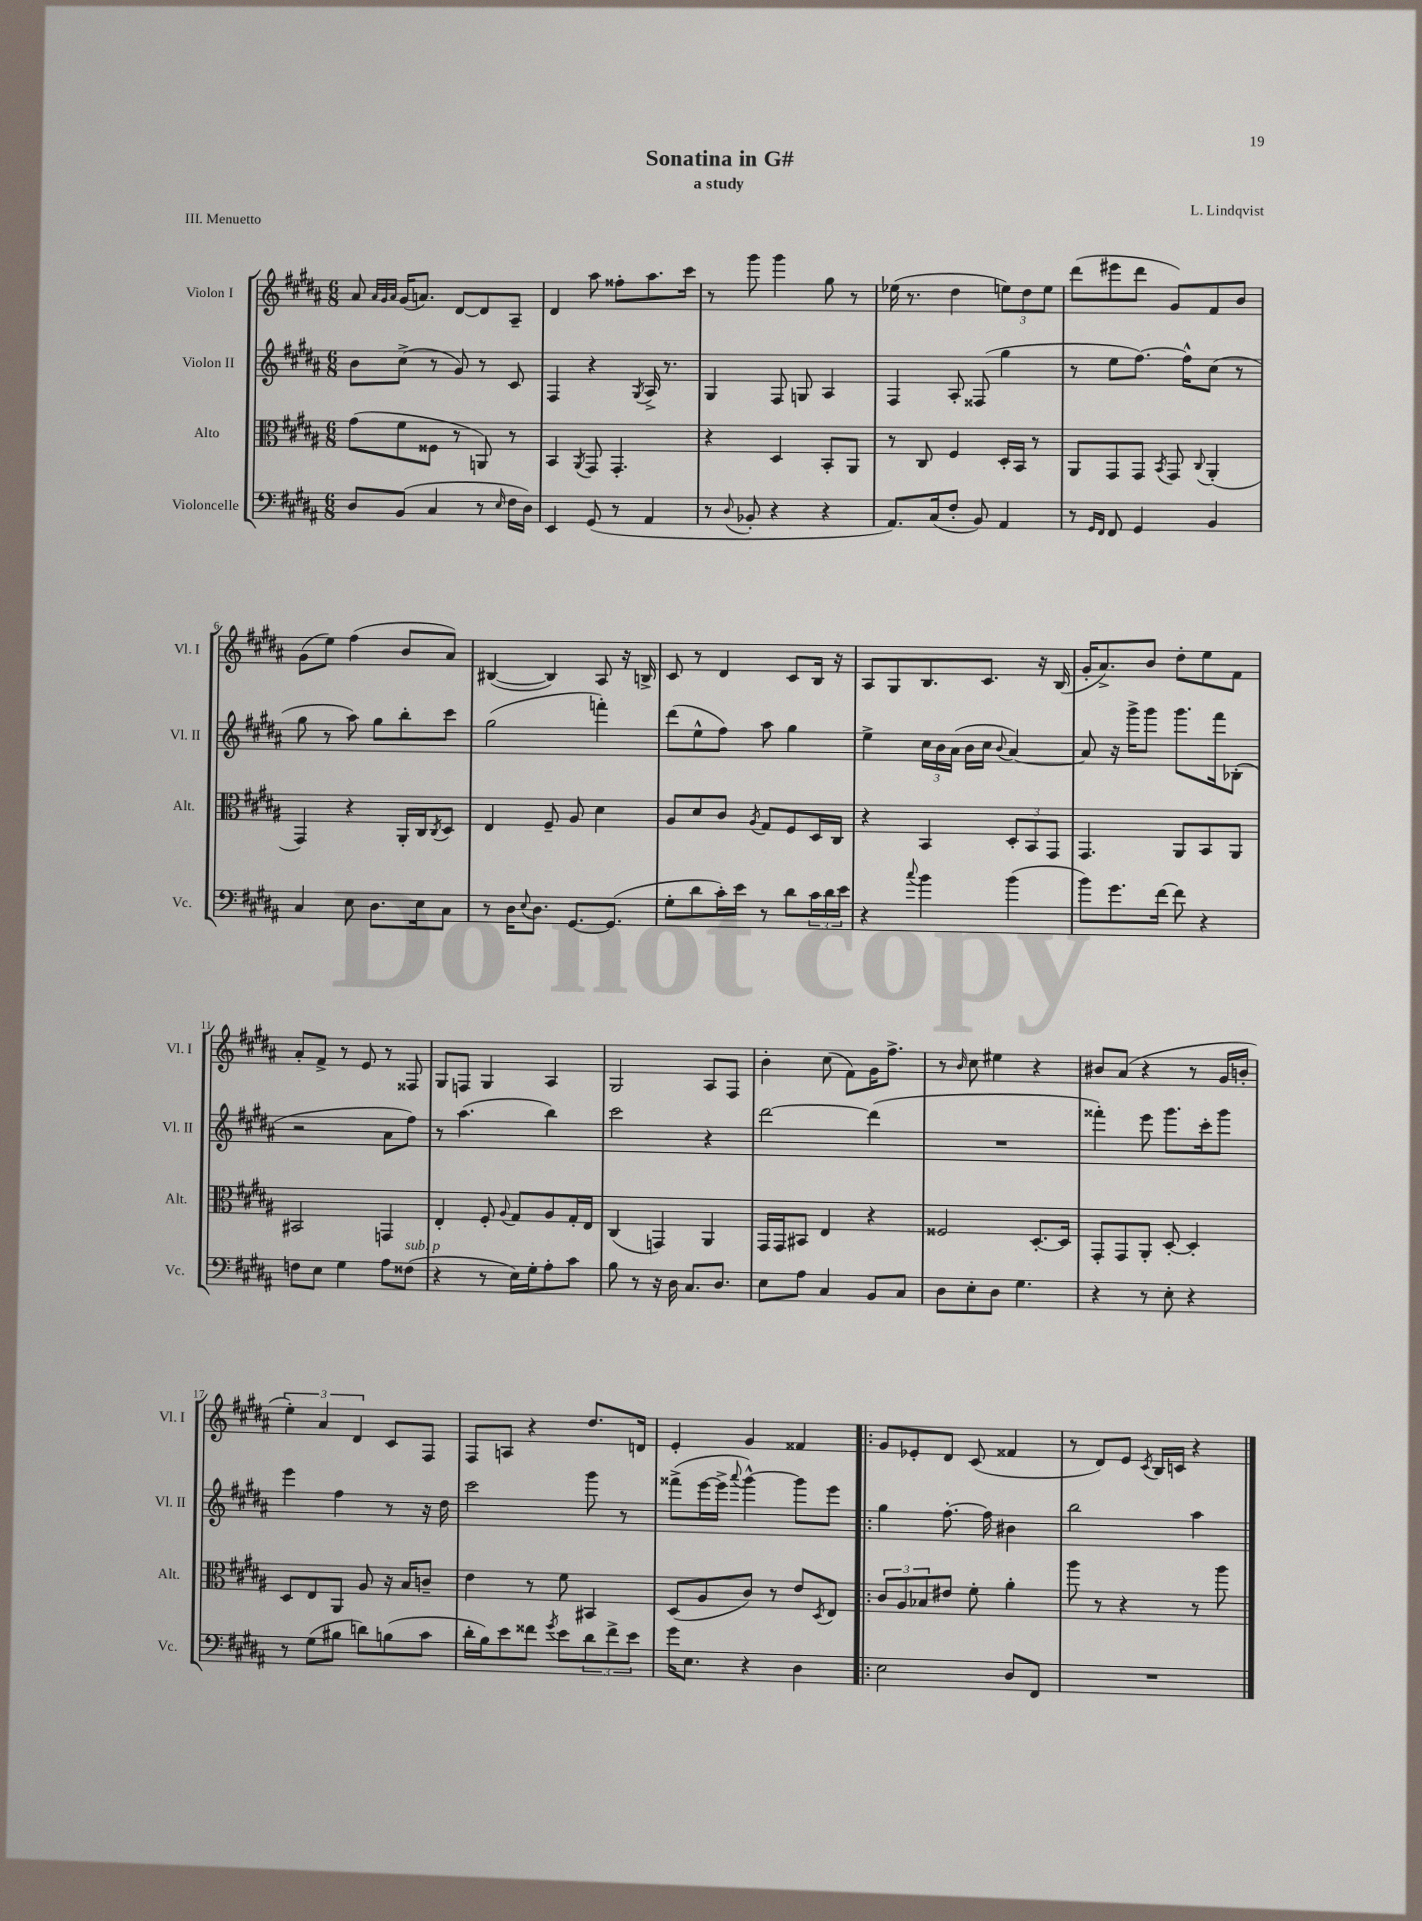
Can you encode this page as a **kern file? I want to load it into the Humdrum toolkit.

**kern	**kern	**kern	**kern
*staff4	*staff3	*staff2	*staff1
*clefF4	*clefC3	*clefG2	*clefG2
*k[f#c#g#d#a#]	*k[f#c#g#d#a#]	*k[f#c#g#d#a#]	*k[f#c#g#d#a#]
*M6/8	*M6/8	*M6/8	*M6/8
8D#	(8g#	8b	8a#
.	.	.	32qqa#
.	.	.	32qqg#
.	.	.	32qqa#
(8BB	8f#	(8cc#^	(16g#
.	.	.	8.a)
4C#	8F##	8r	.
.	8r	8g#)	[8d#
8r	8AA)	8r	8d#]
16qqE	.	.	.
16F#	8r	8c#	8A#~
16D#)	.	.	.
=	=	=	=
4EE	4BB	4F#	4d#
.	8qAA#	.	.
(8GG#	8GG#	4r	8aa#
8r	4.GG#'	.	8ff##'
.	.	8qG#	.
4AA#	.	16A#^	8.aa#
.	.	8.r	.
.	.	.	16ccc#
=	=	=	=
8r	4r	4G#	8r
8qqD#	.	.	.
8BB-'	.	.	8ggg#
4r	4D#	8F#	4ggg#
.	.	8G	.
4r	8BB'	4A#	8gg#
.	8AA#	.	8r
=	=	=	=
8.AA#)	8r	4F#	(16ee-
.	.	.	8.r
.	8C#	.	.
(16C#	.	.	.
8F#'	4F#	8A#'	4dd#
8BB)	.	(8F##	.
4AA#	16D#'	4gg#	12ee)
.	16BB	.	.
.	.	.	12dd#
.	8r	.	.
.	.	.	12ee
=	=	=	=
8r	8AA#	8r	(8ddd#
16qqGG#	.	.	.
16qqFF#	.	.	.
8FF#	8GG#	8ee	8eee#
4GG#	8GG#	[8.ff#)	8ddd#
.	8qBB	.	.
.	8GG#	.	8g#)
.	.	16ff#^^]	.
.	8qqC#	.	.
4BB	(4AA#'	(8cc#	8f#
.	.	8r	8b
=	=	=	=
4C#	4GG#)	8gg#	(8g#
.	.	8r	8ee)
8E	4r	8aa#)	(4ff#
8.D#	.	8gg#	.
.	16AA#'	8bb'	8b
16E	16C#	.	.
.	8qC#	.	.
8C#	8D#	8ccc#	8a#)
=	=	=	=
8r	4E	(2gg#	([4B#
16D#	.	.	.
8qqE	.	.	.
8.D#	.	.	.
.	8F#~	.	4B#])
[8.GG#	8A#	.	.
.	4d#	4fff')	8A#
(8.GG#]	.	.	.
.	.	.	16r
.	.	.	16B^
=	=	=	=
8G#'	8A#	(8ddd#	8c#
8d#	8d#	8ee^^	8r
16c#')	8c#	8ff#)	4d#
16e	.	.	.
.	8qA#	.	.
8r	8G#	8aa#	.
8d#	8F#	4gg#	8c#
24c#	16D#	.	16B
24d#	.	.	.
.	16C#	.	16r
24e	.	.	.
=	=	=	=
4r	4r	4ee^	8A#
.	.	.	8G#
8qqcc#	.	.	.
4b	4BB	24cc#	8.B
.	.	24b	.
.	.	(24a#	.
.	.	16b	.
.	.	16cc#	8.c#
.	.	8qqb	.
(4b	12D#'	[4a#)	.
.	12BB	.	.
.	.	.	16r
.	12GG#	.	.
.	.	.	(16B
=	=	=	=
8b)	4.GG#	8a#]	16g#'
.	.	.	8.a#^)
8.g#	.	16r	.
.	.	16ggg#^	.
.	.	8ggg#	8b
[16f#	.	.	.
8f#]	8AA#	8.ggg#	8dd#'
4r	8BB	.	8ee
.	.	16fff#	.
.	8AA#	(8B-'	8f#
=	=	=	=
8F	2BB#	2r	8a#'
8E	.	.	8f#^
4G#	.	.	8r
.	.	.	8e
8A#	4GG	8a#	8r
(8F##	.	8ff#)	8F##
=	=	=	=
4r	4E'	8r	8G#
.	.	(4.aa#	8F
8r	8F#'	.	4G#
.	8qqA#	.	.
16E)	8G#	.	.
16G#'	.	.	.
8A#'	8A#	4bb)	4A#
8c#	16G#'	.	.
.	16E	.	.
=	=	=	=
8B	(4C#	2ccc#	2G#
8r	.	.	.
16r	4GG)	.	.
16D#	.	.	.
8.C#	.	.	.
.	4AA#	4r	8A#
8.D#	.	.	.
.	.	.	8F#
=	=	=	=
8E	16GG#	[2ddd#	4b'
.	16GG#	.	.
8A#	8BB#	.	.
4C#	4E	.	(8cc#
.	.	.	8f#)
8BB	4r	(4ddd#]	16g#
.	.	.	8.ff#^
8C#	.	.	.
=	=	=	=
8D#	2F##	2.r	8r
.	.	.	16qqb
8E'	.	.	8cc#
8D#	.	.	4ee#
4.G#	.	.	.
.	[8.D#'	.	4r
.	16D#]	.	.
=	=	=	=
4r	8GG#'	4fff##')	8b#
.	8GG#	.	(8a#
8r	8AA#'	8eee	4r
8E'	[8D#'	8.ggg#	.
4r	4D#']	.	8r
.	.	16ccc#'	.
.	.	8ggg#	16g#
.	.	.	16b'
=	=	=	=
8r	8D#	4eee	6ee')
(8G#	8E	.	.
.	.	.	6a#
8B#	8AA#	4ff#	.
.	.	.	6d#
8d)	8A#	.	.
(8B	16r	8r	8c#
.	16B	.	.
8c#	8c~	16r	8F#
.	.	16dd#	.
=	=	=	=
16d#'	4e	2ccc#	8F#
16B)	.	.	.
8e	.	.	8A
8f##	8r	.	4r
8qg#	.	.	.
8e	8f#	.	.
12d#	4BB#	8ggg#	8.dd#
12f##^	.	.	.
.	.	8r	.
12e	.	.	.
.	.	.	16d
=	=	=	=
16g#	(8D#	(8fff##^	4e'
8.E	.	.	.
.	8A#	[16eee	.
.	.	16eee^]	.
.	.	8qqaaa#	.
4r	8c#)	[4ggg#^^)	4g#
.	8r	.	.
4D#	8e	8ggg#]	4f##
.	8qD#	.	.
.	8E	8eee	.
=!|:	=!|:	=!|:	=!|:
2E	12c#	4gg#	8g#
.	12A#	.	.
.	.	.	8e-'
.	12B-	.	.
.	8e#	[8.ff#'	8d#
.	8f#'	.	(8c#
.	.	16ff#]	.
8D#	4a#'	4b#	4f##
8FF#	.	.	.
=	=	=	=
2.r	8aa#	2bb	8r
.	8r	.	8d#)
.	4r	.	8e
.	.	.	8qc#
.	.	.	16B
.	.	.	16c
.	8r	4aa#	4r
.	8aa#	.	.
==	==	==	==
*-	*-	*-	*-
